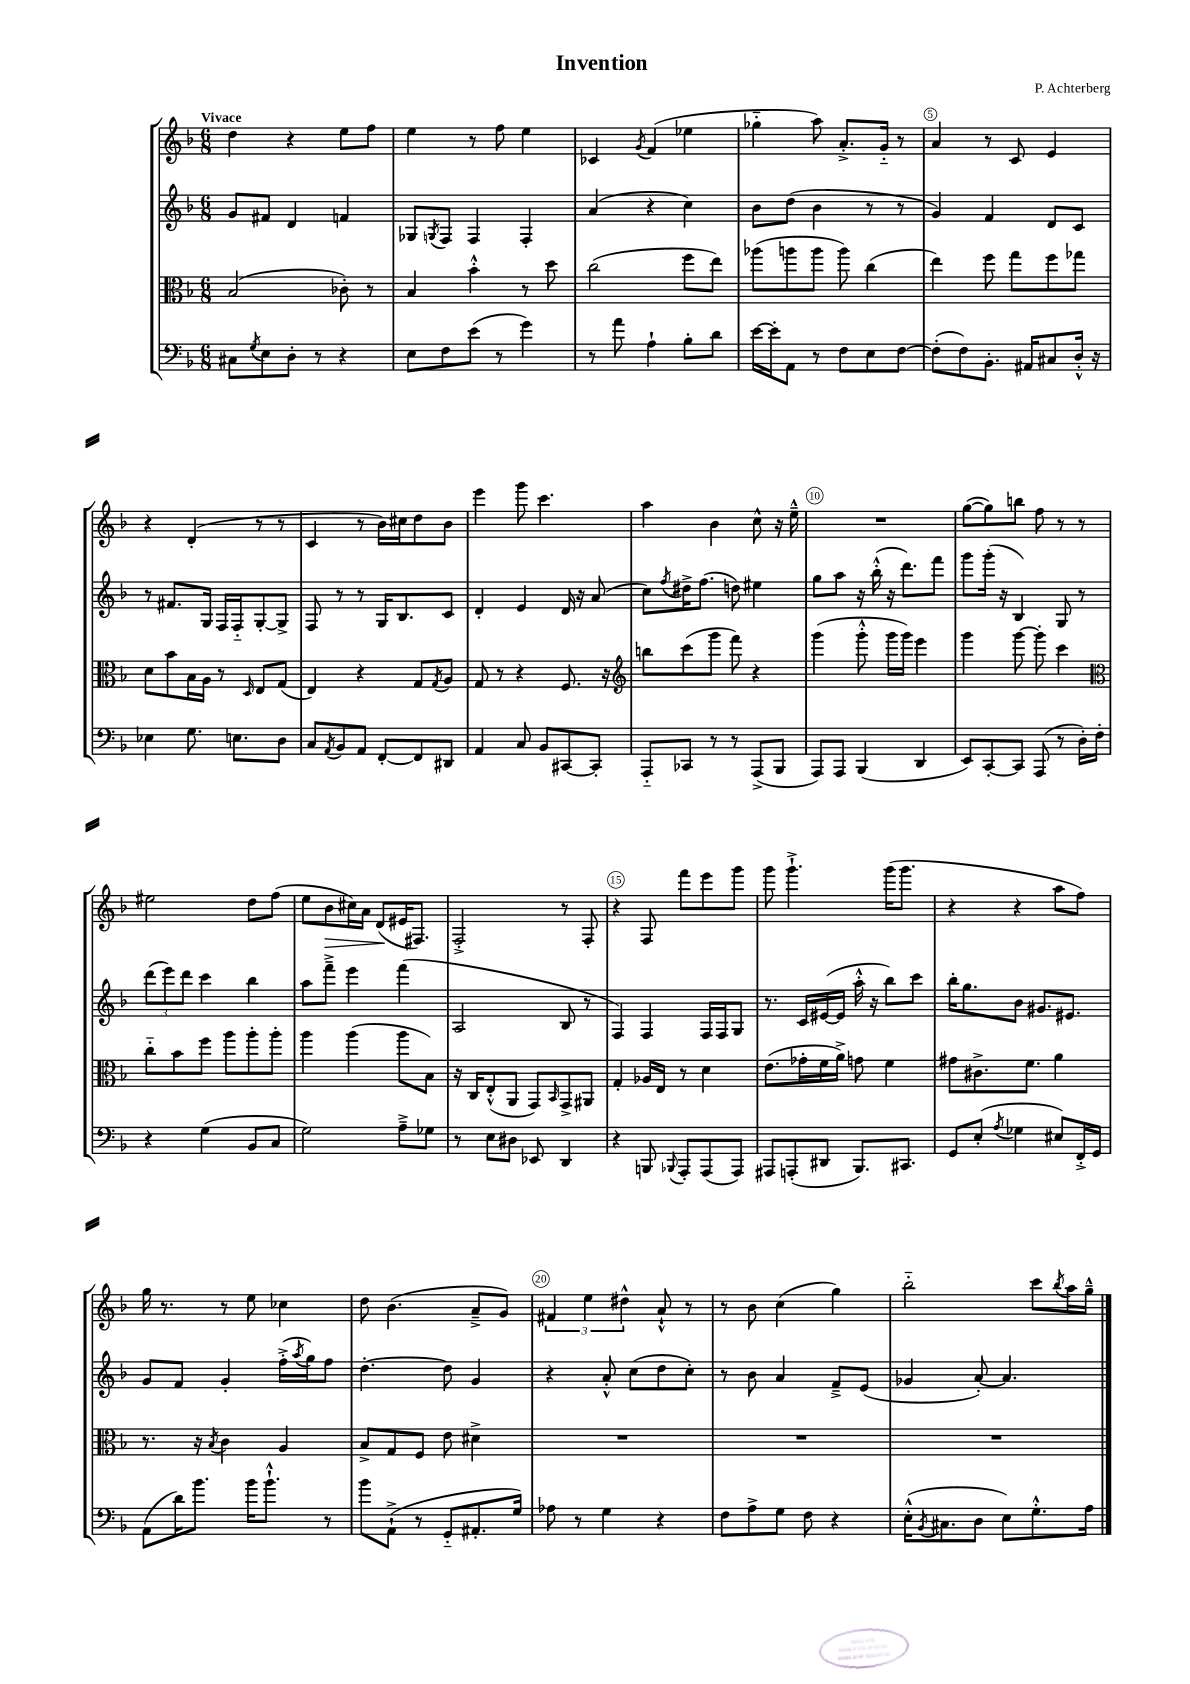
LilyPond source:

\header { title = "Invention" composer = "P. Achterberg" }
<<
\new StaffGroup <<
\new Staff = "s0" {
    \clef treble \key f \major \numericTimeSignature \time 6/8 \tempo "Vivace"
    d''4 r4 e''8 f''8 |
    e''4 r8 f''8 e''4 |
    ces'4 \acciaccatura { g'8 } f'4( ees''4 |
    ges''4-_ a''8) a'8.-.-> g'16-_ r8 |
    a'4 r8 c'8 e'4 |
    r4 d'4-.( r8 r8 |
    c'4 r8 bes'16) cis''16 d''8 bes'8 |
    e'''4 g'''8 c'''4. |
    a''4 bes'4 c''8-^ r16 e''16---^ |
    R2. |
    g''8~( g''8) b''8 f''8 r8 r8 |
    eis''2 d''8 f''8( |
    e''8 bes'8\> cis''16) a'16 d'8\!( eis'16 fis8.) |
    f2-.-> r8 f8-. |
    r4 f8 f'''8 e'''8 g'''8 |
    g'''8 g'''4.-!-> g'''16( g'''8. |
    r4 r4 a''8 f''8) |
    g''16 r8. r8 e''8 ces''4 |
    d''8 bes'4.( a'8---> g'8) |
    \tuplet 3/2 { fis'4 e''4 dis''4-^ } a'8-!-^ r8 |
    r8 bes'8 c''4( g''4) |
    bes''2-_ c'''8 \acciaccatura { bes''8 } a''16 g''16---^ \bar "|." |
}
\new Staff = "s1" {
    \clef treble \key f \major \numericTimeSignature \time 6/8
    g'8 fis'8 d'4 f'4 |
    ges8 \acciaccatura { g8 } f8 f4 f4-. |
    a'4( r4 c''4) |
    bes'8 d''8( bes'4 r8 r8 |
    g'4) f'4 d'8 c'8 |
    r8 fis'8. g16 f16 f16-_ g8~-. g8-> |
    f8 r8 r8 g16 bes8. c'8 |
    d'4-. e'4 d'16 r16 a'8( |
    c''8) \acciaccatura { f''8 } dis''16-> f''8.( d''8) eis''4 |
    g''8 a''8 r16 bes''16-.-^( r16 d'''8.) f'''8 |
    g'''8 g'''16-.( r16 bes4) g8 r8 |
    \tuplet 3/2 { d'''8( e'''8) d'''8 } c'''4 bes''4 |
    a''8 f'''8---> e'''4 f'''4( |
    a2 bes8 r8 |
    f4) f4 f16 f16 g8 |
    r8. c'16 eis'16~( eis'16 a''16-.-^ r16 bes''8) c'''8 |
    bes''16-. g''8. bes'8 gis'8. eis'8. |
    g'8 f'8 g'4-. f''16-.->( \acciaccatura { a''8 } g''16) f''8 |
    d''4.~-. d''8 g'4 |
    r4 a'8-.-^ c''8( d''8 c''8-.) |
    r8 bes'8 a'4 f'8---> e'8( |
    ges'4 a'8~-.) a'4. \bar "|." |
}
\new Staff = "s2" {
    \clef alto \key f \major \numericTimeSignature \time 6/8
    bes2( ces'8-.) r8 |
    bes4 bes'4-.-^ r8 d''8 |
    c''2( f''8 e''8) |
    aes''8( a''8 a''8 a''8) c''4( |
    e''4) f''8 g''8 f''8 ges''8 |
    d'8 bes'8 bes16 a16 r8 \grace { d16 } e8 g8( |
    e4) r4 g8 \acciaccatura { g8 } a8 |
    g8 r8 r4 f8. r16 |
    \clef treble b''8 c'''8( g'''8 f'''8) r4 |
    g'''4( g'''8-.-^ g'''16 g'''16) e'''4 |
    g'''4 g'''8~ g'''8-. c'''4 |
    \clef alto c''8-_ bes'8 f''8 a''8 a''8-. a''8-. |
    a''4 a''4( a''8 bes8) |
    r16 c16 e8-.-^( a,8 g,8) \grace { bes,16 } g,8-> ais,8 |
    g4-. aes16 e16 r8 d'4 |
    e'8.( ges'16-. f'16 a'16->) g'8 f'4 |
    gis'8 cis'8.-> f'8. a'4 |
    r8. r16 \acciaccatura { bes8 } c'4 a4 |
    bes8-> g8 f8 e'8 dis'4-> |
    R2. |
    R2. |
    R2. \bar "|." |
}
\new Staff = "s3" {
    \clef bass \key f \major \numericTimeSignature \time 6/8
    cis8 \acciaccatura { g8 } e8 d8-. r8 r4 |
    e8 f8 e'8( r8 g'4) |
    r8 a'8 a4-! bes8-. d'8 |
    e'16~ e'16-. a,8 r8 f8 e8 f8~ |
    f8-.( f8) bes,8.-. ais,16 cis8 d16-.-^ r16 |
    ees4 g8. e8. d8 |
    c8 \acciaccatura { a,8 } bes,8 a,8 f,8~-. f,8 dis,8 |
    a,4 c8 bes,8 cis,8~ cis,8-. |
    a,,8-_ ces,8 r8 r8 a,,8->( bes,,8 |
    a,,8) a,,8 bes,,4( d,4 |
    e,8) c,8~-. c,8 a,,8( r8 d16-.) f16-. |
    r4 g4( bes,8 c8 |
    g2) a8---> ges8 |
    r8 e8 dis8 ees,8 d,4 |
    r4 b,,8 \appoggiatura { bes,,8 } a,,8-. a,,8( a,,8) |
    ais,,8 a,,8-.( dis,8 bes,,8.) cis,8. |
    g,8 e8-.( \acciaccatura { a8 } ges4 eis8) f,16-.-> g,16 |
    a,8( d'16) bes'8. bes'16 bes'8.-!-^ r8 |
    bes'8 a,8-!->( r8 g,8-_ ais,8.-. g16) |
    aes8 r8 g4 r4 |
    f8 a8-> g8 f8 r4 |
    e16-.-^( \acciaccatura { bes,8 } cis8. d8 e8) g8.-.-^ a16 \bar "|." |
}
>>
>>
\layout { \context { \Score \override BarNumber.break-visibility = ##(#f #t #t) barNumberVisibility = #(every-nth-bar-number-visible 5) \override BarNumber.stencil = #(make-stencil-circler 0.1 0.3 ly:text-interface::print) } }
